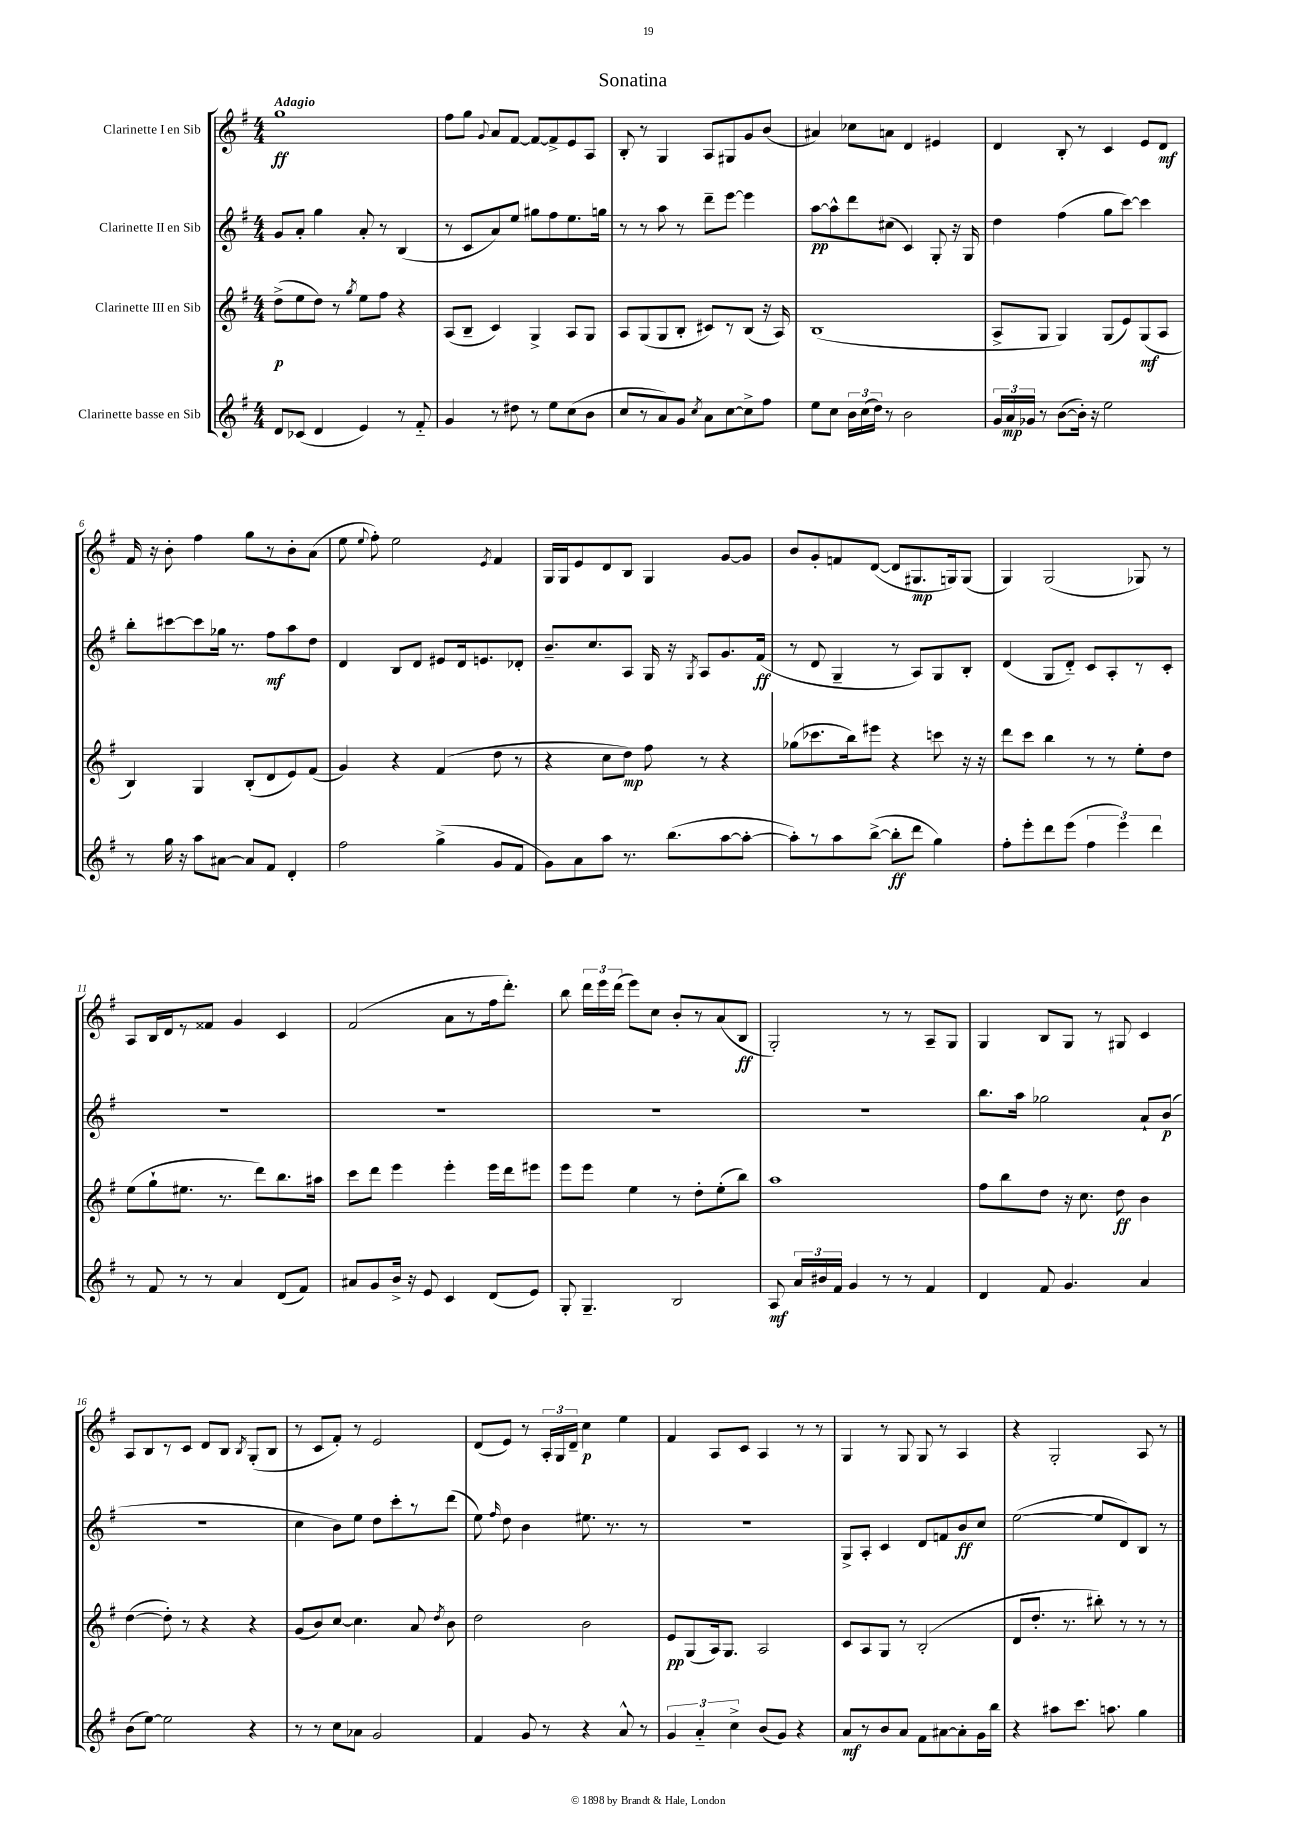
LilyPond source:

\header { title = "Sonatina" }
<<
\new StaffGroup <<
\new Staff = "s0" \with { instrumentName = "Clarinette I en Sib" } {
    \clef treble \key g \major \numericTimeSignature \time 4/4 \tempo "Adagio"
    \autoBeamOff g''1\ff |
    fis''8[ g''8] \appoggiatura { g'8 } a'8[ fis'8]~ fis'8[~ fis'8-> e'8 a8] |
    b8-. r8 g4 a8[ gis8 g'8 b'8]( |
    ais'4) ces''8[ a'8] d'4 eis'4 |
    d'4 b8-. r8 c'4 e'8[ d'8]\mf |
    fis'16 r16 b'8-. fis''4 g''8[ r8 b'8-. a'8]( |
    e''8 \appoggiatura { e''8 } fis''8-.) e''2 \acciaccatura { e'8 } fis'4 |
    g16[ g16 e'8 d'8 b8] g4 g'8[~ g'8] |
    b'8[ g'8-. f'8 d'8]~( d'8[ gis8.\mp g16) g8]( |
    g4) g2( ges8) r8 |
    a8[ b16 d'16 r8 fisis'8] g'4 c'4 |
    fis'2( a'8[ r8 fis''16 d'''8.]-.) |
    b''8 \tuplet 3/2 { d'''16[ e'''16 d'''16]( } e'''8[) c''8] b'8[-. r8 a'8( b8]\ff |
    g2-.) r8 r8 a8[-- g8] |
    g4 b8[ g8] r8 gis8 c'4 |
    a8[ b8 r8 c'8] d'8[ b8] \acciaccatura { b8 } g8[-.( b8] |
    r8 c'8[ fis'8]-.) r8 e'2 |
    d'8[( e'8]) r8 \tuplet 3/2 { a16[-. g16 d'16]-- } c''4\p e''4 |
    fis'4 a8[ c'8] a4 r8 r8 |
    g4 r8 g8 g8 r8 a4 |
    r4 g2-. a8 r8 \bar "|." |
}
\new Staff = "s1" \with { instrumentName = "Clarinette II en Sib" } {
    \clef treble \key g \major \numericTimeSignature \time 4/4
    \autoBeamOff g'8[ a'8]-. g''4 a'8-. r8 b4( |
    r8 c'8[ a'8) e''8] gis''8[ fis''8 e''8. g''16] |
    r8 r8 a''8 r8 d'''8[-- e'''8]~ e'''4 |
    a''8[~\pp a''8-^ d'''8 cis''8]( c'4) g8-. r16 g16 |
    d''4 fis''4( g''8[ c'''8]~) c'''4 |
    b''8[-. cis'''8~ cis'''8 ges''16] r8. fis''8[\mf a''8 d''8] |
    d'4 b8[ d'8] eis'8[ d'16 e'8. des'8]-. |
    b'8.[-- c''8. a8] g16 r16 \acciaccatura { g8 } a8[ g'8. fis'16]\ff( |
    r8 d'8 g4-- r8 a8[) g8 b8]-. |
    d'4( g8[ d'8]-_) c'8[ a8-. r8 c'8]-. |
    R1 |
    R1 |
    R1 |
    R1 |
    b''8.[ a''16] ges''2 a'8[-! b'8]\p( |
    R1 |
    c''4 b'8[) e''8] d''8[ c'''8-. r8 d'''8]( |
    e''8) \grace { fis''16 } d''8 b'4 eis''8. r8. r8 |
    R1 |
    g8[-> a8]-. c'4 d'8[ f'8 b'8\ff c''8] |
    e''2~( e''8[ d'8) b8] r8 \bar "|." |
}
\new Staff = "s2" \with { instrumentName = "Clarinette III en Sib" } {
    \clef treble \key g \major \numericTimeSignature \time 4/4
    \autoBeamOff d''8[->\p( e''8 d''8]) r8 \acciaccatura { g''8 } e''8[ fis''8] r4 |
    a8[( b8]-- c'4) g4-> a8[ g8] |
    a8[ g8( g8 b8]-. cis'8[) r8 b8]( r16 a16) |
    b1( |
    a8[-> g8] g4) g8[( e'8) g8\mf( a8] |
    b4) g4 b8[-.( d'8 e'8) fis'8]( |
    g'4) r4 fis'4( d''8 r8 |
    r4 c''8[ d''8]\mp) fis''8 r8 r4 |
    ges''8[( ces'''8. b''16) eis'''8] r4 c'''8 r16 r16 |
    d'''8[ c'''8] b''4 r8 r8 e''8[-. d''8] |
    e''8[( g''8-! eis''8.] r8. d'''8[) b''8. ais''16] |
    c'''8[ d'''8] e'''4 e'''4-. e'''16[ d'''16 eis'''8] |
    e'''8[ e'''8] e''4 r8 d''8[-. e''8-.( b''8]) |
    a''1 |
    fis''8[ b''8 d''8] r16 c''8. d''8\ff b'4 |
    d''4~( d''8-.) r8 r4 r4 |
    g'8[( b'8) c''8]~ c''4. a'8 \acciaccatura { d''8 } b'8 |
    d''2 b'2 |
    e'8[\pp g8( a16) g8.] a2 |
    c'8[ a8 g8] r8 b2-.( |
    d'8[ d''8.]-. r8. bis''8-.) r8 r8 r8 \bar "|." |
}
\new Staff = "s3" \with { instrumentName = "Clarinette basse en Sib" } {
    \clef treble \key g \major \numericTimeSignature \time 4/4
    \autoBeamOff d'8[ ces'8]( d'4 e'4) r8 fis'8-_ |
    g'4 r8 dis''8 r8 e''8[ c''8( b'8] |
    c''8[ r8 a'8) g'8] \acciaccatura { c''8 } a'8[ c''8~ c''8-> fis''8] |
    e''8[ c''8] \tuplet 3/2 { b'16[ c''16( d''16]) } r8 b'2 |
    \tuplet 3/2 { g'16[ a'16\mp ges'16] } r8 b'8[~( b'16]-.) r16 e''2 |
    r8 g''16 r16 a''8[ ais'8]~ ais'8[ fis'8] d'4-. |
    fis''2 g''4->( g'8[ fis'8] |
    g'8[) a'8 a''8] r8. b''8.[( a''8~ a''8]~-. |
    a''8[-.) r8 a''8 b''8]~->( b''8[-.\ff d'''8] g''4) |
    fis''8[-. e'''8-. d'''8 e'''8]( \tuplet 3/2 { fis''4 e'''4) d'''4 } |
    r8 fis'8 r8 r8 a'4 d'8[( fis'8]) |
    ais'8[ g'8 b'16]-> r16 e'8 c'4 d'8[( e'8]) |
    g8-. g4.-- b2 |
    a8\mf \tuplet 3/2 { a'16[ bis'16 fis'16] } g'4 r8 r8 fis'4 |
    d'4 fis'8 g'4. a'4 |
    b'8[( e''8]~) e''2 r4 |
    r8 r8 c''8[ aes'8] g'2 |
    fis'4 g'8 r8 r4 a'8-^ r8 |
    \tuplet 3/2 { g'4 a'4-_ c''4-> } b'8[( g'8]) r4 |
    a'8[\mf r8 b'8 a'8] fis'8[ ais'8~ ais'8-. g'16 b''16] |
    r4 ais''8[ c'''8.] a''8. g''4 \bar "|." |
}
>>
>>
